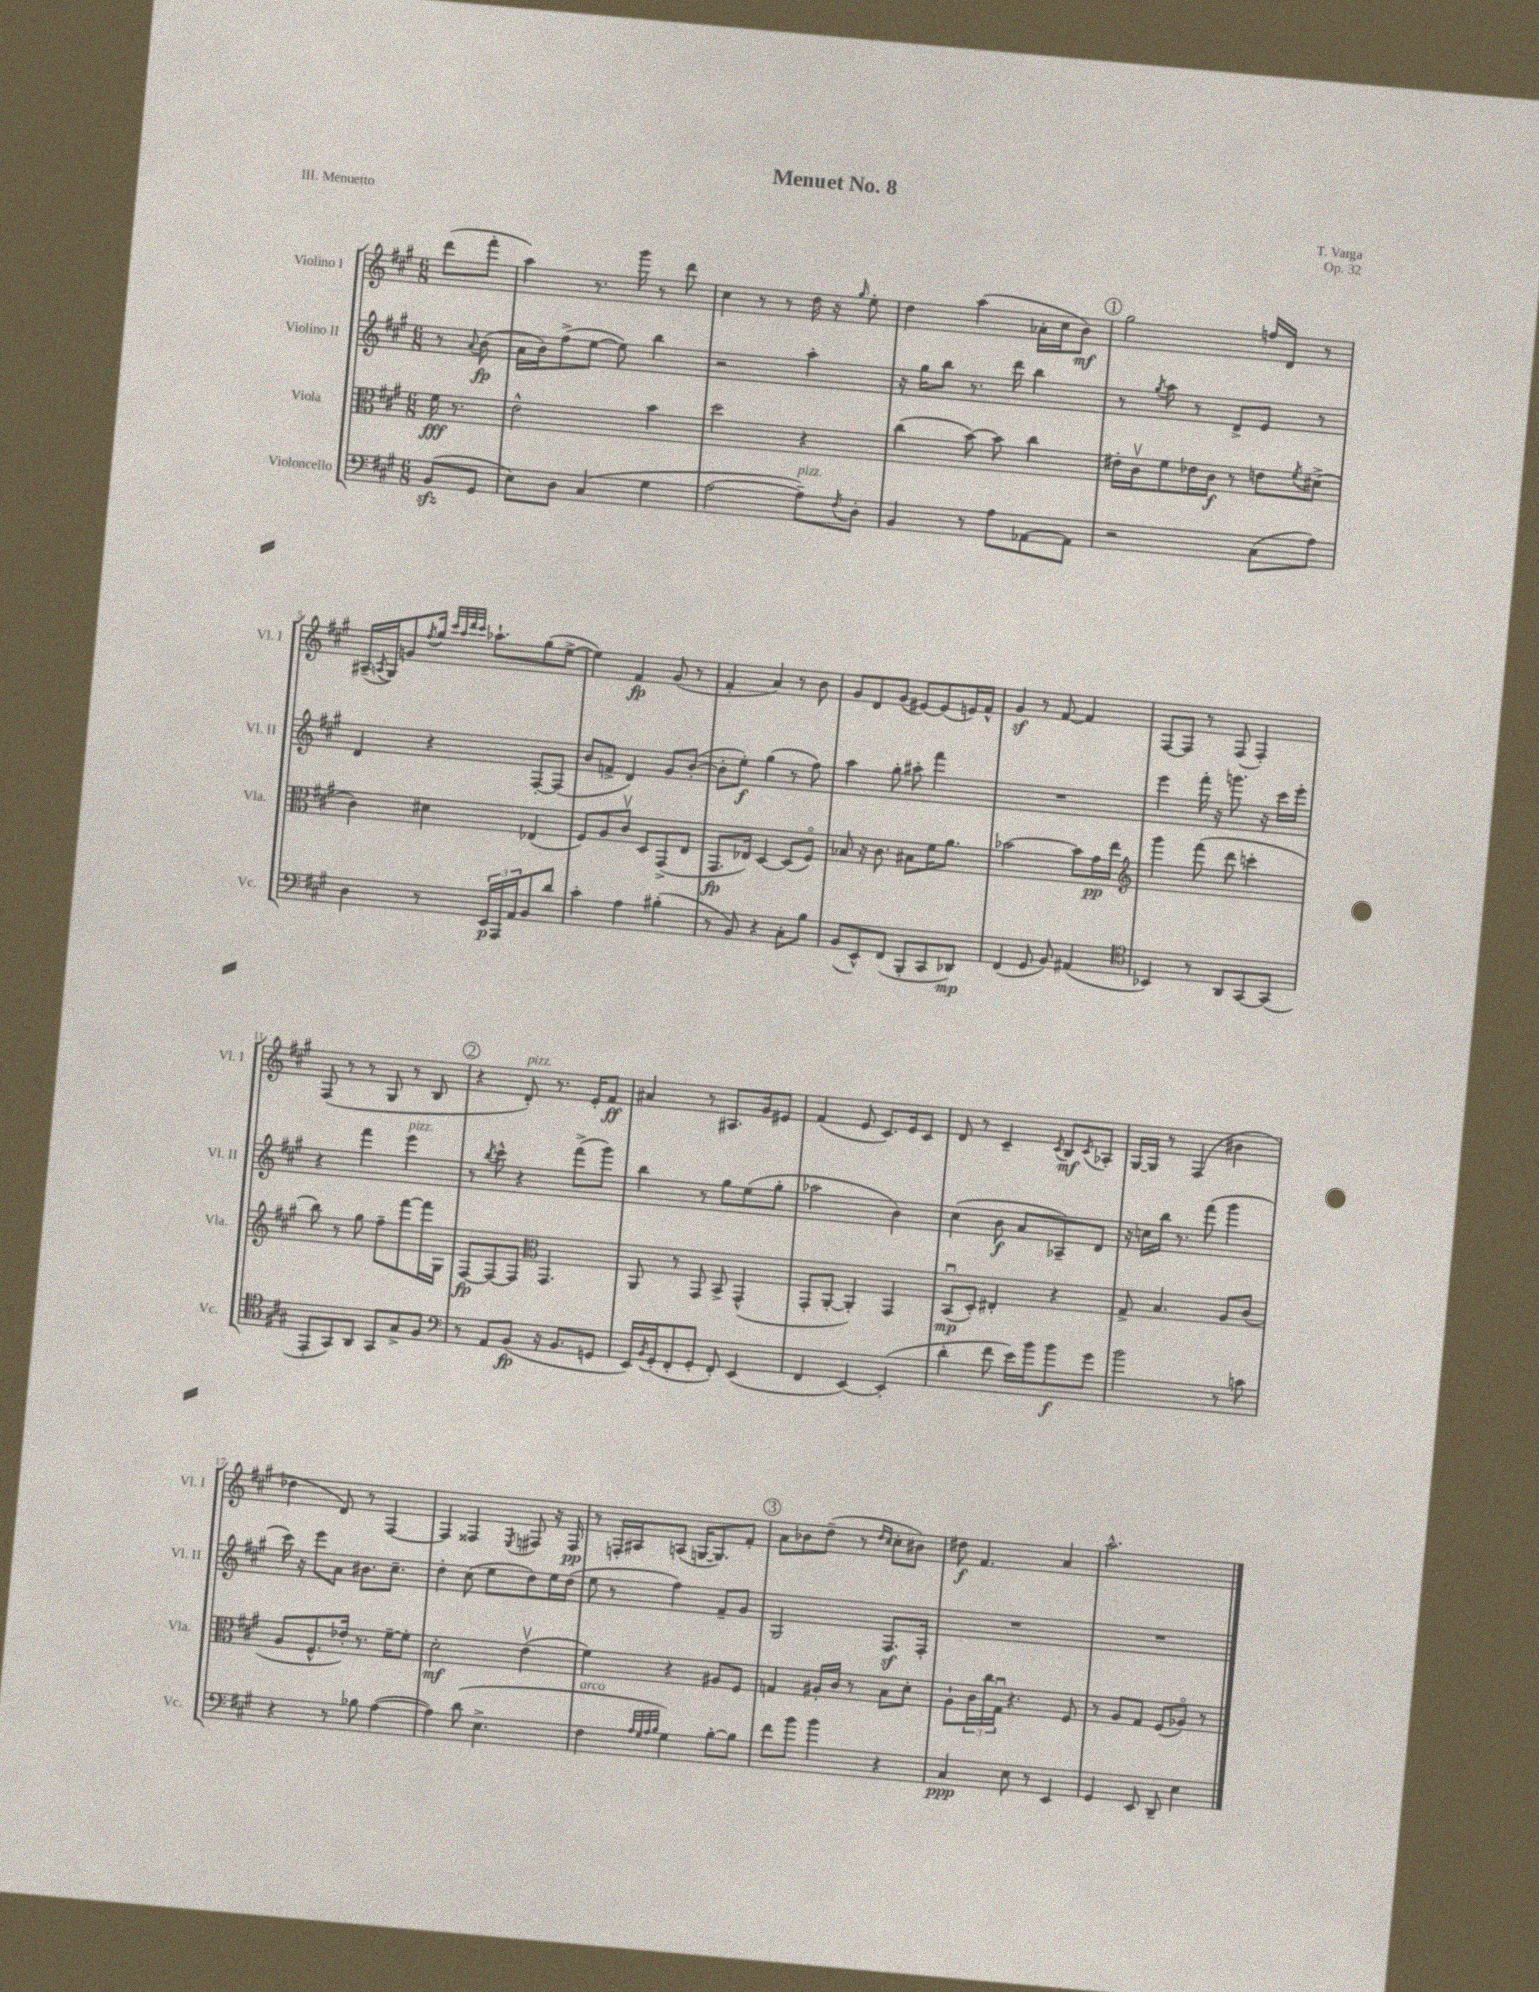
\header { title = "Menuet No. 8" composer = "T. Varga" opus = "Op. 32" piece = "III. Menuetto" }
<<
\new StaffGroup <<
\new Staff = "s0" \with { instrumentName = "Violino I" shortInstrumentName = "Vl. I" } {
    \clef treble \key a \major \numericTimeSignature \time 6/8 \partial 4
    d'''8( fis'''8-. |
    a''4) r8. gis'''16 r8 d'''8 |
    cis''4 r8 r8 d''16 r16 \grace { gis''16 } e''8-. |
    d''4 a''4( aes'16-. cis''16 b'8\mf) |
    \mark \markup { \circle "1" } gis''2 f''16 d'16 r8 |
    ais16--( \acciaccatura { a8 } gis16) g'8 \acciaccatura { fis''8 } gis''16 \grace { cis'''32 a''32 d'''32 cis'''32 } aes''8.-! gis''8( e''8~-> |
    e''4) fis'4\fp gis'8( r8 |
    fis'4-. a'4) r8 b'8 |
    gis'8 d'8 gis'8( eis'8~) eis'8( e'16) fis'16-^ |
    gis'4\sf r8 fis'8~ fis'4 |
    fis8~ fis8 r8 fis8( fis4-.) |
    fis8( r8 r8 gis8 r8 b8 |
    \mark \markup { \circle "2" } r4 d'8-.^\markup { \italic "pizz." }) r8. e'16-. fis'8\ff |
    ais'4 r8 ais8. gis'16 eis'8 |
    fis'4( e'8 cis'8.) e'16 cis'8 |
    d'8 r8 cis'4-- \acciaccatura { cis'8 } b8\mf \acciaccatura { cis'8 } aes8-. |
    gis16~ gis16 r8 fis4( bis'4 |
    des''4 d'8) r8 fis4~ |
    fis4 fisis4 \acciaccatura { e8 } fis8 r16 fis16\pp |
    r8 f16-. ais16 a8( g16~ g8.) fis'8-. |
    \mark \markup { \circle "3" } a'8 bes'8 d''8--( r8 \grace { d''16 cis''16 } cis''8-. bis'8) |
    dis''8\f fis'4. a'4 |
    a''2.-^ \bar "|." |
}
\new Staff = "s1" \with { instrumentName = "Violino II" shortInstrumentName = "Vl. II" } {
    \clef treble \key a \major \numericTimeSignature \time 6/8 \partial 4
    r8 \appoggiatura { a'8 } b'8\fp( |
    a'16 b'16) fis''8->( e''8~ e''8) b''4 |
    r2 a''4-. |
    r16 gis''16 b''8 r8. d'''16 b''4 |
    \mark \markup { \circle "1" } r8 \acciaccatura { gis''8 } a''8 r8 d'8-> e'8 r8 |
    d'4 r4 fis8~-. fis8( |
    b'8 f'8-> d'4) gis'8 b'8~-.( |
    b'8-. e''8-.\f) gis''4( r8 fis''8) |
    a''4 gis''8-. ais''8-. fis'''4 |
    R2. |
    e'''4 fis'''16-. r16 g'''8. r16 cis'''16 e'''16-. |
    r4 fis'''4 e'''4^\markup { \italic "pizz." } |
    \mark \markup { \circle "2" } r8 \acciaccatura { b''8 } cis'''8-^ r4 fis'''8->( gis'''8) |
    b''4 r8 gis''8 e''8( gis''8-. |
    aes''2 b'4) |
    cis''4( b'8\f a'8 aes8--) d'8 |
    r16 c''16 b''16 r8. fis'''8( gis'''4 |
    cis'''16) r16 e'''8 a'8 bis'8. cis''8.-- |
    d''4-. cis''8( e''8 d''8) e''16 d''16( |
    e''8 r8 fis''4) fis'8-- gis'8 |
    \mark \markup { \circle "3" } gis2 fis8.\sf fis16-. |
    R2. |
    R2. \bar "|." |
}
\new Staff = "s2" \with { instrumentName = "Viola" shortInstrumentName = "Vla." } {
    \clef alto \key a \major \numericTimeSignature \time 6/8 \partial 4
    fis'16\fff r8. |
    e'2-^ b'4 |
    d''2 r4 |
    cis''4( b'8~) b'8 cis''4 |
    \mark \markup { \circle "1" } eis'16-. cis'16\upbow fis'8 ees'16 cis'16\f r8 e'8 \acciaccatura { fis'8 } dis'8->( |
    cis'4) dis'4 ees4( |
    fis8) a8 cis'8\upbow d8 gis,8->( e8 |
    gis,8.\fp ees16) d4~ d8( fis8\flageolet) |
    bes8 r16 cis'8. bis8 fis'16 a'8. |
    bes'2~ bes'8 gis'16\pp e''16 |
    \clef treble gis'''4 fis'''8( d'''8 c'''4-. |
    b''8) r8 gis''8 fis''8-- fis'''8~ fis'''16 gis16 |
    \mark \markup { \circle "2" } fis8~\fp fis8~ fis8 \clef alto gis,4. |
    a,8 r8 gis,8 b,8-> gis,4-^( |
    gis,8-. a,8~-. a,4-.) gis,4 |
    b,8\downbow\mp( d8-.) eis4-. r4 |
    gis8-> b4. a8 cis'8( |
    a8 fis8.-^ ees'16-.) r8. fis'16~-- fis'8-. |
    d'2-.\mf e'4\upbow( |
    fis'4) r4 ais8 fis8 |
    \mark \markup { \circle "3" } g4 ais16-. cis'16 r8 b8 d'8-. |
    a8-! \tuplet 3/2 { cis'16 cis''16 gis16\downbow } r4. fis8 |
    r8 a8 gis8 fis8( aes8\flageolet) r8 \bar "|." |
}
\new Staff = "s3" \with { instrumentName = "Violoncello" shortInstrumentName = "Vc." } {
    \clef bass \key a \major \numericTimeSignature \time 6/8 \partial 4
    b,8\sfz( gis,8 |
    e8) d8 cis4( gis4 |
    a2~ a8--^\markup { \italic "pizz." }) \acciaccatura { fis8 } d8-. |
    b,4 r8 a8 aes,8~ aes,8 |
    \mark \markup { \circle "1" } r2 cis8( a8) |
    d4 r8 \tuplet 3/2 { e,16\p a,,16 a,16 } b,8 d'8 |
    cis'4-. a4 bis4-.( |
    r8 b,8) r4 cis8-. b8 |
    b,8( e,8-^) fis,8( b,,8-. cis,8 des,8\mp) |
    fis,4( gis,8 b,8) ais,4( |
    \clef tenor bes,4) r8 a,8 gis,8~ gis,8( |
    e,8-. gis,8) a,8 gis,8 gis8-> fis8 |
    \mark \markup { \circle "2" } \clef bass r8 a,8 b,8\fp( r16 b,8. g,8 |
    e,16) \acciaccatura { b,8 } gis,16-.( fis,8-. gis,8-. fis,8-.) e,4( |
    fis,4 e,4~) e,4-.( |
    d'4-. fis'8 e'16) b'16 b'8\f gis'8 |
    b'2 r8 c'8 |
    r4 r8 bes8 a4~( |
    a4) d'8( e4.-> |
    fis4^\markup { \italic "arco" } \grace { a32 gis32 a32 b32 } gis4) b8~-. b8 |
    \mark \markup { \circle "3" } fis'8 b'8 b'4 r4 |
    cis4\ppp e8 r8 e,4 |
    gis,4 e,8 d,8-- e4 \bar "|." |
}
>>
>>
